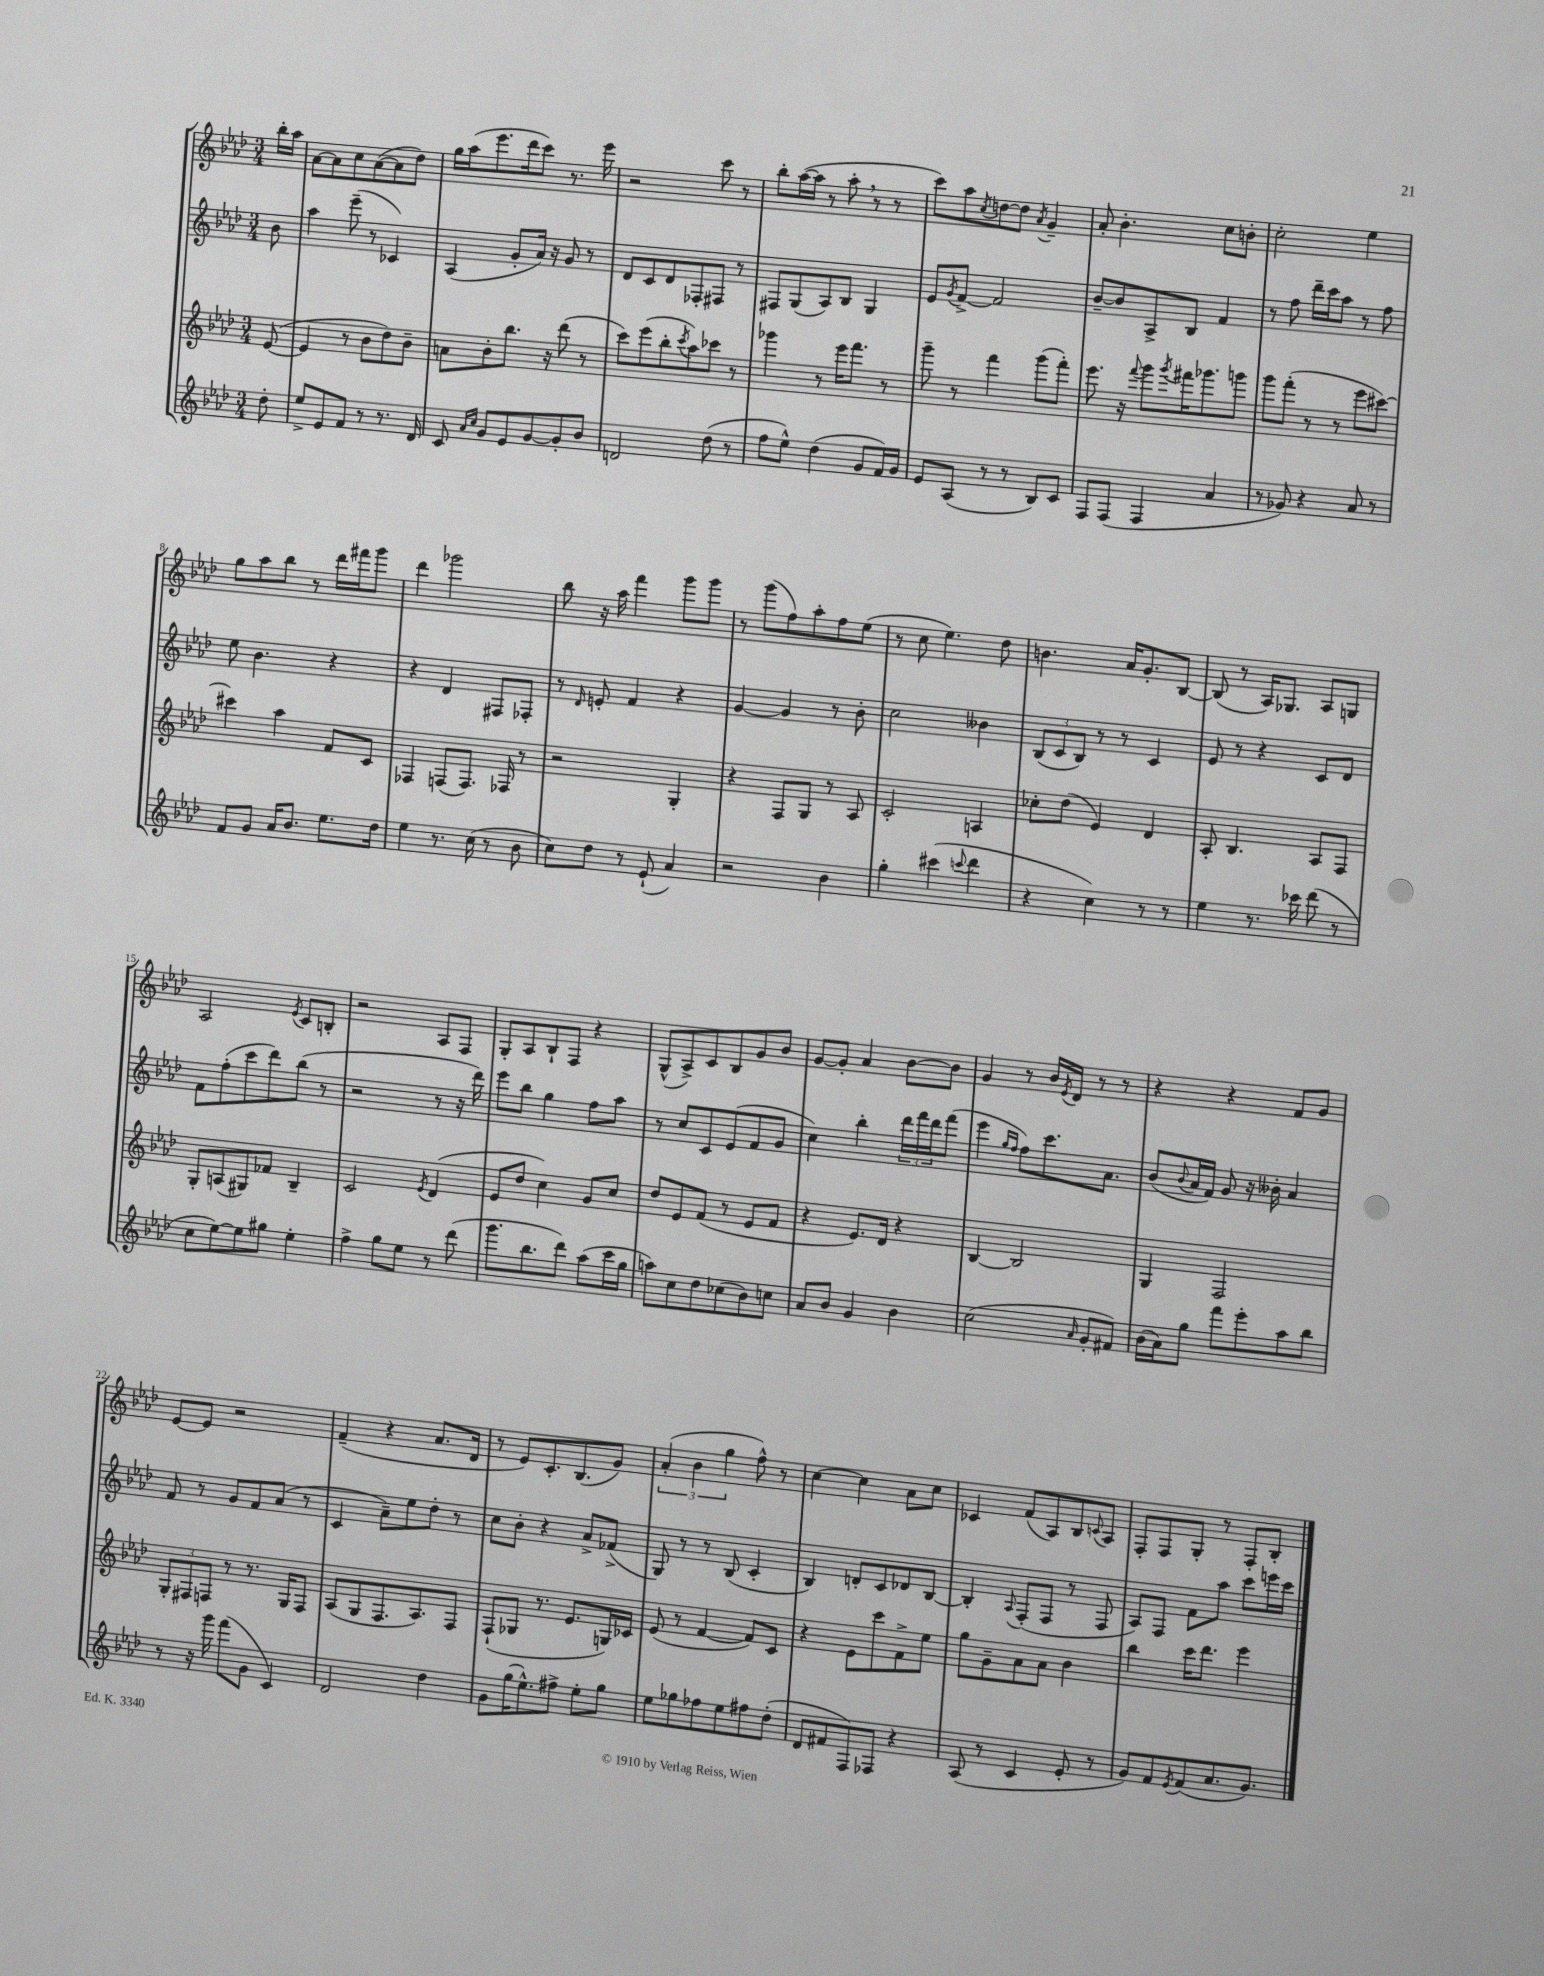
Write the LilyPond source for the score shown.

<<
\new StaffGroup <<
\new Staff = "s0" {
    \clef treble \key aes \major \numericTimeSignature \time 3/4 \partial 8
    bes''16-. aes''16 |
    aes'8~ aes'8 c''8 aes'8~( aes'8 des''8) |
    g''16 aes''16( ees'''8. des'''16 c'''8) r8. ees'''16 |
    r2 c'''8 r8 |
    bes''8-. aes''16~( aes''16 r8 aes''8-. \breathe r8 r8 |
    c'''8) aes''8 \acciaccatura { c''8 } d''8~ d''8 \acciaccatura { aes'8 } g'4-- |
    aes'8-. bes'4.-. c''8 b'8-. |
    c''2-. ees''4 |
    g''8 aes''8 bes''8 r8 des'''16 fis'''16 g'''8 |
    des'''4 ges'''2 |
    bes''8 r16 aes''16 f'''4 g'''8 g'''8 |
    r8 g'''8( f''8) aes''8-. f''8 ees''8( |
    r8 c''8 ees''4.) des''8 |
    b'4. aes'16 g'8.-. bes8~ |
    bes8( r8 aes16) ges8. aes8 g8 |
    aes2 \acciaccatura { ees'8 } c'8 b8-. |
    r2 aes8 f8 |
    g8-. aes8 bes8-! f8 r4 |
    g8-^( aes8->) c'8 bes8 g'8 bes'8 |
    g'8~ g'8-. aes'4 bes'8~ bes'8 |
    g'4 r8 bes'16 \acciaccatura { ees'8 } des'16 r8 r8 |
    r4 r4 f'8 g'8 |
    ees'8~ ees'8 r2 |
    f'4--( r4 aes'8. des'16 |
    r8 ees'8) c'8.-. bes8.( g'8) |
    \tuplet 3/2 { aes'4-.( bes'4 g''4 } f''8-^) r8 |
    c''4~ c''4 aes'8 c''8 |
    ces'4 f'8( aes8) bes8 \appoggiatura { c'8 } aes8 |
    f8-. f8 g8-. r8 f8-. bes8-. \bar "|." |
}
\new Staff = "s1" {
    \clef treble \key aes \major \numericTimeSignature \time 3/4 \partial 8
    bes'8 |
    aes''4 ees'''8--( r8 ces'4) |
    aes4( g'8-. aes'16) r16 g'8 r8 |
    des'8 c'8 des'8 fes8-. fis8 r8 |
    fis8 g8( aes8) bes8 g4 |
    ees'8 \acciaccatura { g'8 } f'8~-> f'2 |
    bes'8~-- bes'8 aes8-> bes8 f'4 |
    r8 f''8 des'''16-- c'''16 aes''8 r8 f''8 |
    ees''8 bes'4. r4 |
    r4 des'4 fis8 fes8-. |
    r8 \grace { des'16 } e'8-. f'4 r4 |
    g'4~ g'4 r8 bes'8-. |
    c''2 beses'4 |
    \tuplet 3/2 { bes8( c'8 bes8) } r8 r8 c'4 |
    ees'8 r8 r4 c'8 des'8 |
    f'8 f''8-.( c'''8 des'''8) bes''8( r8 |
    r2 r8 r16 des'''16) |
    ees'''8 bes''8 g''4 f''8 aes''8 |
    r8 c''8 c'8 ees'8( f'8 g'8 |
    c''4) bes''4-. \tuplet 3/2 { des'''16 f'''16 des'''16 } f'''8( |
    ees'''4 \grace { g''16 f''16 } f''8) c'''8. aes'8. |
    bes'8( \appoggiatura { bes'8 } aes'16 f'16) g'8 r16 beses'16-. aes'4 |
    f'8 r8 g'8 f'8 aes'8( r8 |
    c'4 aes'8--) ees''8 des''8-. r8 |
    c''8 bes'8-. r4 aes'8-> fes'8->( |
    g8) r8 r8 bes8( c'4-. |
    bes4) d'8-. c'8 des'8 bes8~ |
    bes4-. \appoggiatura { aes8 } f8-.( f8 r8 f8 |
    aes8) f8 f'8 aes''8 c'''8 e'''16 c'''16 \bar "|." |
}
\new Staff = "s2" {
    \clef treble \key aes \major \numericTimeSignature \time 3/4 \partial 8
    ees'8~( |
    ees'4 r8 bes'8 des''8) bes'8-- |
    a'8 bes'8-. bes''8. r16 des'''8( r8 |
    c'''8) ees'''8( bes''8-. \acciaccatura { c'''8 } aes''8) ces'''8 r8 |
    ges'''4 r8 ees'''16 f'''8. r8 |
    g'''8-- r8 f'''4 g'''8( f'''8-.) |
    ees'''8. r16 \appoggiatura { f'''8 } g'''8 \acciaccatura { g'''8 } fis'''16 ges'''8. g'''8 |
    g'''8 f'''8-.( r8 r8 ees'''8 cis'''8~) |
    cis'''4 aes''4 f'8 c'8 |
    fes4 f8( f8.) fes16 r8 |
    r2 g4-. |
    r4 f8 g8 r8 aes8 |
    c'2-. a4 |
    ces''8-. des''8( ees'4) des'4 |
    aes8-. bes4. aes8 f8 |
    g8-. a8( gis8) fes'8 bes4-- |
    c'2 \acciaccatura { ees'8 } des'4( |
    ees'8 des''8 c''4) g'8 c''8 |
    des''8 ees'8 f'8( r8 ees'8 f'8 |
    r4 ees'8.) des'16 r4 |
    bes4~ bes2 |
    g4 f2 |
    \tuplet 3/2 { g8-. fis8 f8 } r8 r8. g16 f8 |
    aes8( g8 f8. aes8.) f8 |
    f8-!( ges8 r8. ees'8. g16) ces'16 |
    ees'8( r8 f'4~ f'8) c'8 |
    r4 ees'8 c'''8 f'8-> ees''8 |
    g''8 g'8-- aes'8 aes'8 bes'4 |
    bes''4 c'''16 des'''8. ees'''4 \bar "|." |
}
\new Staff = "s3" {
    \clef treble \key aes \major \numericTimeSignature \time 3/4 \partial 8
    des''8-. |
    ees''8-> ees'8 f'8 r8 r8. des'16 |
    c'8 \grace { aes'16 c''16 } g'8 ees'8 g'8~ g'8-. bes'8 |
    d'2 des''8( r8 |
    f''8 ees''8-^) des''4( g'8 f'16) g'16 |
    ees'8 aes8( r8 r8 bes8) c'8 |
    f8 f8( f4 aes'4 |
    r8 ges'8) r4 aes'8 r8 |
    f'8 g'8 aes'16 bes'8. ees''8. des''16 |
    ees''4 r8. c''16( r8 bes'8 |
    c''8) des''8 r8 ees'8-!( aes'4) |
    r2 bes'4 |
    g''4-. cis'''4( \appoggiatura { c'''8 } des'''4 |
    r4 c''4) r8 r8 |
    ees''4 r8. ces'''16 des'''8( r8 |
    c''8 ees''8~) ees''8 gis''8 ees''4-. |
    f''4-> g''8 ees''8 r8 des'''8( |
    g'''8. bes''8. des'''8) aes''8( c'''16 g''16 |
    a''8) c''8 des''8 ces''8( bes'8) c''8 |
    aes'8 bes'8 g'4 bes'4 |
    c''2( \grace { aes'16 } g'8-. fis'8) |
    bes'16( aes'16) g''8 f'''8 ees'''8-. aes''8 bes''8 |
    r8 r16 g'''16 f'''8( g'8 c'4) |
    des'2 des''4 |
    g'8 g''16( ees''8.-^) fis''8-> ees''8-. g''8 |
    ees''8 ges''8 fes''8 ees''8 fis''8 des''8-.( |
    des'8 fis'8 f8) fes8 r4 |
    aes8( r8 c'4 ees'8-. r8 |
    g'8) f'8 \acciaccatura { ees'8 } f'8( aes'8. g'8.) \bar "|." |
}
>>
>>
